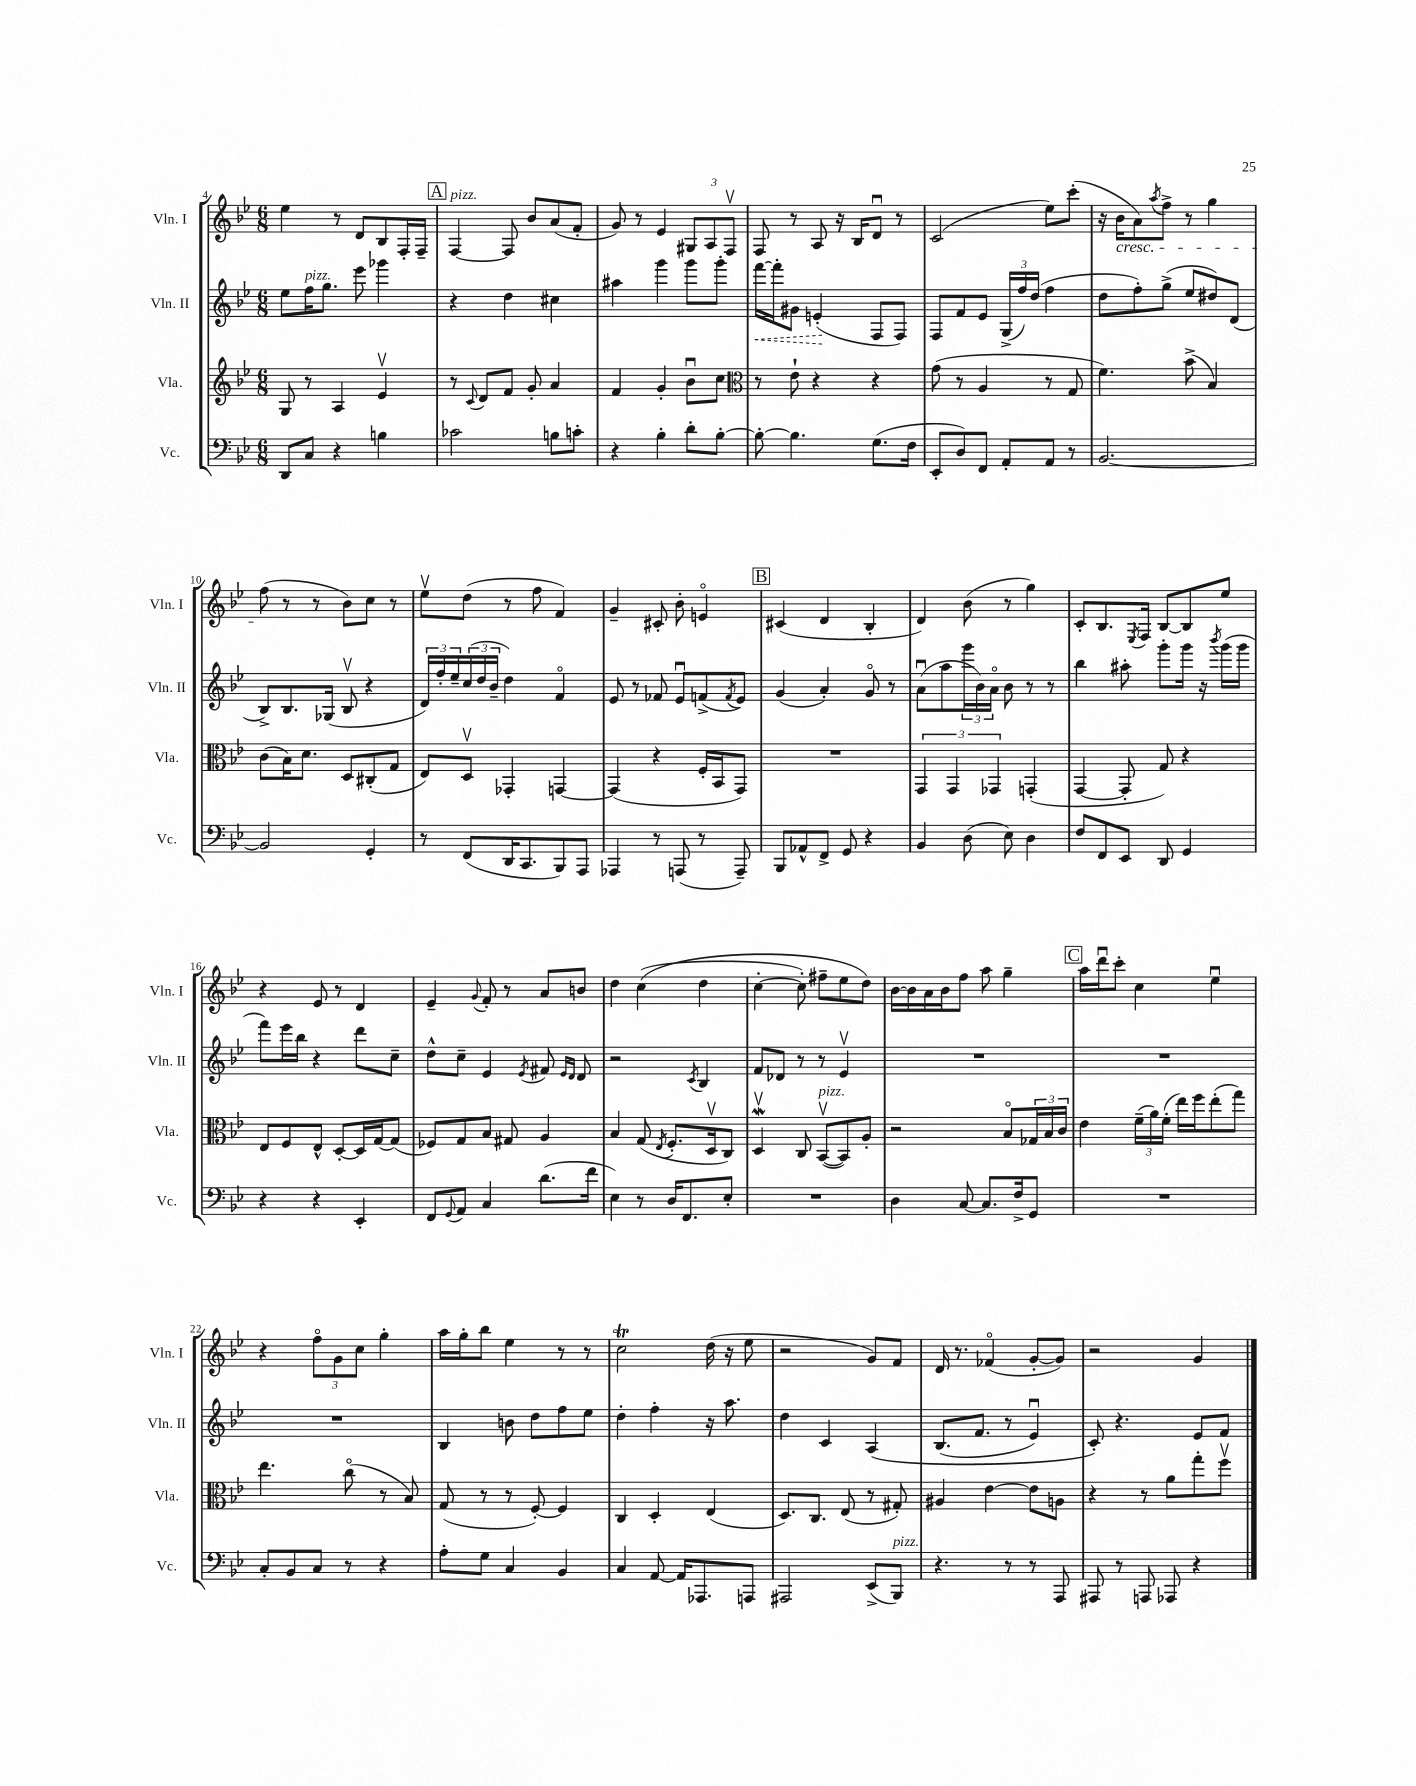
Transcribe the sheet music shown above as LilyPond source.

<<
\new StaffGroup <<
\new Staff = "s0" \with { instrumentName = "Vln. I" shortInstrumentName = "Vln. I" } {
    \clef treble \key bes \major \numericTimeSignature \time 6/8
    ees''4 r8 d'8 bes8 f16-. f16-- |
    \mark \markup { \box "A" } f4~^\markup { \italic "pizz." } f8 bes'8 a'8( f'8-. |
    g'8) r8 ees'4 \tuplet 3/2 { gis8 a8 f8\upbow } |
    f8 r8 a8 r16 bes16 d'8\downbow r8 |
    c'2( ees''8) c'''8-.( |
    r16 bes'16\cresc a'8) \acciaccatura { a''8 } f''8-> r8 g''4 |
    f''8\!( r8 r8 bes'8) c''8 r8 |
    ees''8\upbow d''8( r8 f''8 f'4) |
    g'4-- cis'8-. bes'8-. e'4\flageolet |
    \mark \markup { \box "B" } cis'4( d'4 bes4-. |
    d'4) bes'8( r8 g''4) |
    c'8-. bes8. \acciaccatura { ees8 } f16 bes8~ bes8 ees''8 |
    r4 ees'8 r8 d'4 |
    ees'4-- \appoggiatura { g'8 } f'8-. r8 a'8 b'8 |
    d''4 c''4(\( d''4 |
    c''4~-. c''8-.) fis''8-- ees''8 d''8\) |
    bes'16~ bes'16 a'16 bes'16 f''8 a''8 g''4-- |
    \mark \markup { \box "C" } a''16 d'''16\downbow c'''8-. c''4 ees''4\downbow |
    r4 \tuplet 3/2 { f''8\flageolet g'8 c''8 } g''4-. |
    a''16 g''16-. bes''8 ees''4 r8 r8 |
    c''2\trill d''16( r16 ees''8 |
    r2 g'8) f'8 |
    d'16 r8. fes'4\flageolet( g'8~-. g'8) |
    r2 g'4 \bar "|." |
}
\new Staff = "s1" \with { instrumentName = "Vln. II" shortInstrumentName = "Vln. II" } {
    \clef treble \key bes \major \numericTimeSignature \time 6/8
    ees''8 f''16^\markup { \italic "pizz." } g''8. ees'''8 ges'''4 |
    \mark \markup { \box "A" } r4 d''4 cis''4 |
    ais''4 g'''4 g'''8 g'''8-. |
    \once \override Hairpin.style = #'dashed-line f'''16~\< f'''16-. gis'8 e'4-.\!( f8 f8) |
    f8 f'8 ees'8 \tuplet 3/2 { g16->( f''16) d''16( } f''4 |
    d''8 f''8-.) g''8->( ees''8 dis''8) d'8( |
    bes8->) bes8. ges16( bes8\upbow r4 |
    \tuplet 3/2 { d'16) f''16-. ees''16-- } \tuplet 3/2 { c''16( d''16 bes'16-- } d''4) f'4\flageolet |
    ees'8 r8 fes'8 ees'8\downbow f'8->( \acciaccatura { f'8 } ees'8) |
    \mark \markup { \box "B" } g'4( a'4-.) g'8\flageolet r8 |
    a'8\downbow( a''8 \tuplet 3/2 { g'''16 bes'16) a'16\flageolet } bes'8 r8 r8 |
    bes''4 ais''8-. g'''8-. g'''16 r16 \acciaccatura { bes'''8 } g'''16( g'''16 |
    f'''8) ees'''16 bes''16 r4 d'''8 c''8-- |
    d''8-^ c''8-- ees'4 \acciaccatura { ees'8 } fis'8 \grace { ees'16 d'16 } d'8 |
    r2 \acciaccatura { c'8 } bes4 |
    f'8 des'8 r8 r8 ees'4\upbow |
    R2. |
    \mark \markup { \box "C" } R2. |
    R2. |
    bes4 b'8 d''8 f''8 ees''8 |
    d''4-. f''4-. r16 a''8. |
    d''4 c'4 a4\( |
    bes8.( f'8. r8 ees'4\downbow) |
    c'8-.\) r4. ees'8 f'8 \bar "|." |
}
\new Staff = "s2" \with { instrumentName = "Vla." shortInstrumentName = "Vla." } {
    \clef treble \key bes \major \numericTimeSignature \time 6/8
    g8 r8 a4 ees'4\upbow |
    \mark \markup { \box "A" } r8 \appoggiatura { c'8 } d'8 f'8 g'8-. a'4 |
    f'4 g'4-. bes'8\downbow c''8 |
    \clef alto r8 ees'8-! r4 r4 |
    g'8( r8 a4 r8 g8 |
    f'4.) bes'8->( bes4) |
    c'8( bes16) d'8. d8 cis8-.( g8 |
    ees8) d8\upbow ges,4-. g,4~ |
    g,4( r4 f16-. bes,16 g,8) |
    \mark \markup { \box "B" } R2. |
    \tuplet 3/2 { g,4 g,4 ges,4 } g,4-.( |
    g,4~ g,8-. g8) r4 |
    ees8 f8 ees8-^ d8~-. d16 g16~ g8( |
    fes8) g8 bes8 gis8 a4 |
    bes4 g8( \acciaccatura { ees8 } f8.-. d16\upbow c8) |
    d4\upbow\mordent c8 bes,8~\upbow^\markup { \italic "pizz." }( bes,8) a8-. |
    r2 bes8\flageolet \tuplet 3/2 { ges16 bes16 c'16 } |
    \mark \markup { \box "C" } ees'4 \tuplet 3/2 { f'16--( a'16) f'16-.( } ees''16) f''16 ees''8-.( g''8) |
    ees''4. c''8\flageolet( r8 bes8) |
    g8( r8 r8 f8~-.) f4 |
    c4 d4-. ees4( |
    d8.) c8. ees8( r8 gis8-.) |
    ais4 ees'4~ ees'8 a8 |
    r4 r8 a'8 g''8-. f''8\upbow \bar "|." |
}
\new Staff = "s3" \with { instrumentName = "Vc." shortInstrumentName = "Vc." } {
    \clef bass \key bes \major \numericTimeSignature \time 6/8
    d,8 c8 r4 b4 |
    \mark \markup { \box "A" } ces'2 b8 c'8-. |
    r4 bes4-. d'8-. bes8~-. |
    bes8~-. bes4. g8.( f16 |
    ees,8-. d8) f,8 a,8-. a,8 r8 |
    bes,2.~ |
    bes,2 g,4-. |
    r8 f,8( d,16 c,8. bes,,8) a,,8 |
    aes,,4 r8 a,,8( r8 a,,8--) |
    \mark \markup { \box "B" } bes,,8 aes,8-^ f,8-> g,8 r4 |
    bes,4 d8( ees8) d4 |
    f8 f,8 ees,8 d,8 g,4 |
    r4 r4 ees,4-. |
    f,8 \appoggiatura { g,8 } a,8 c4 d'8.( f'16 |
    ees4) r8 d16 f,8. ees8-. |
    R2. |
    d4 c8~ c8. f16-> g,8 |
    \mark \markup { \box "C" } R2. |
    c8-. bes,8 c8 r8 r4 |
    a8-. g8 c4 bes,4 |
    c4 a,8~ a,16 aes,,8. a,,8 |
    ais,,2 ees,8->( bes,,8^\markup { \italic "pizz." }) |
    r4. r8 r8 a,,8 |
    ais,,8 r8 a,,8 aes,,8 r4 \bar "|." |
}
>>
>>
\layout { \context { \Score currentBarNumber = #4 } }
